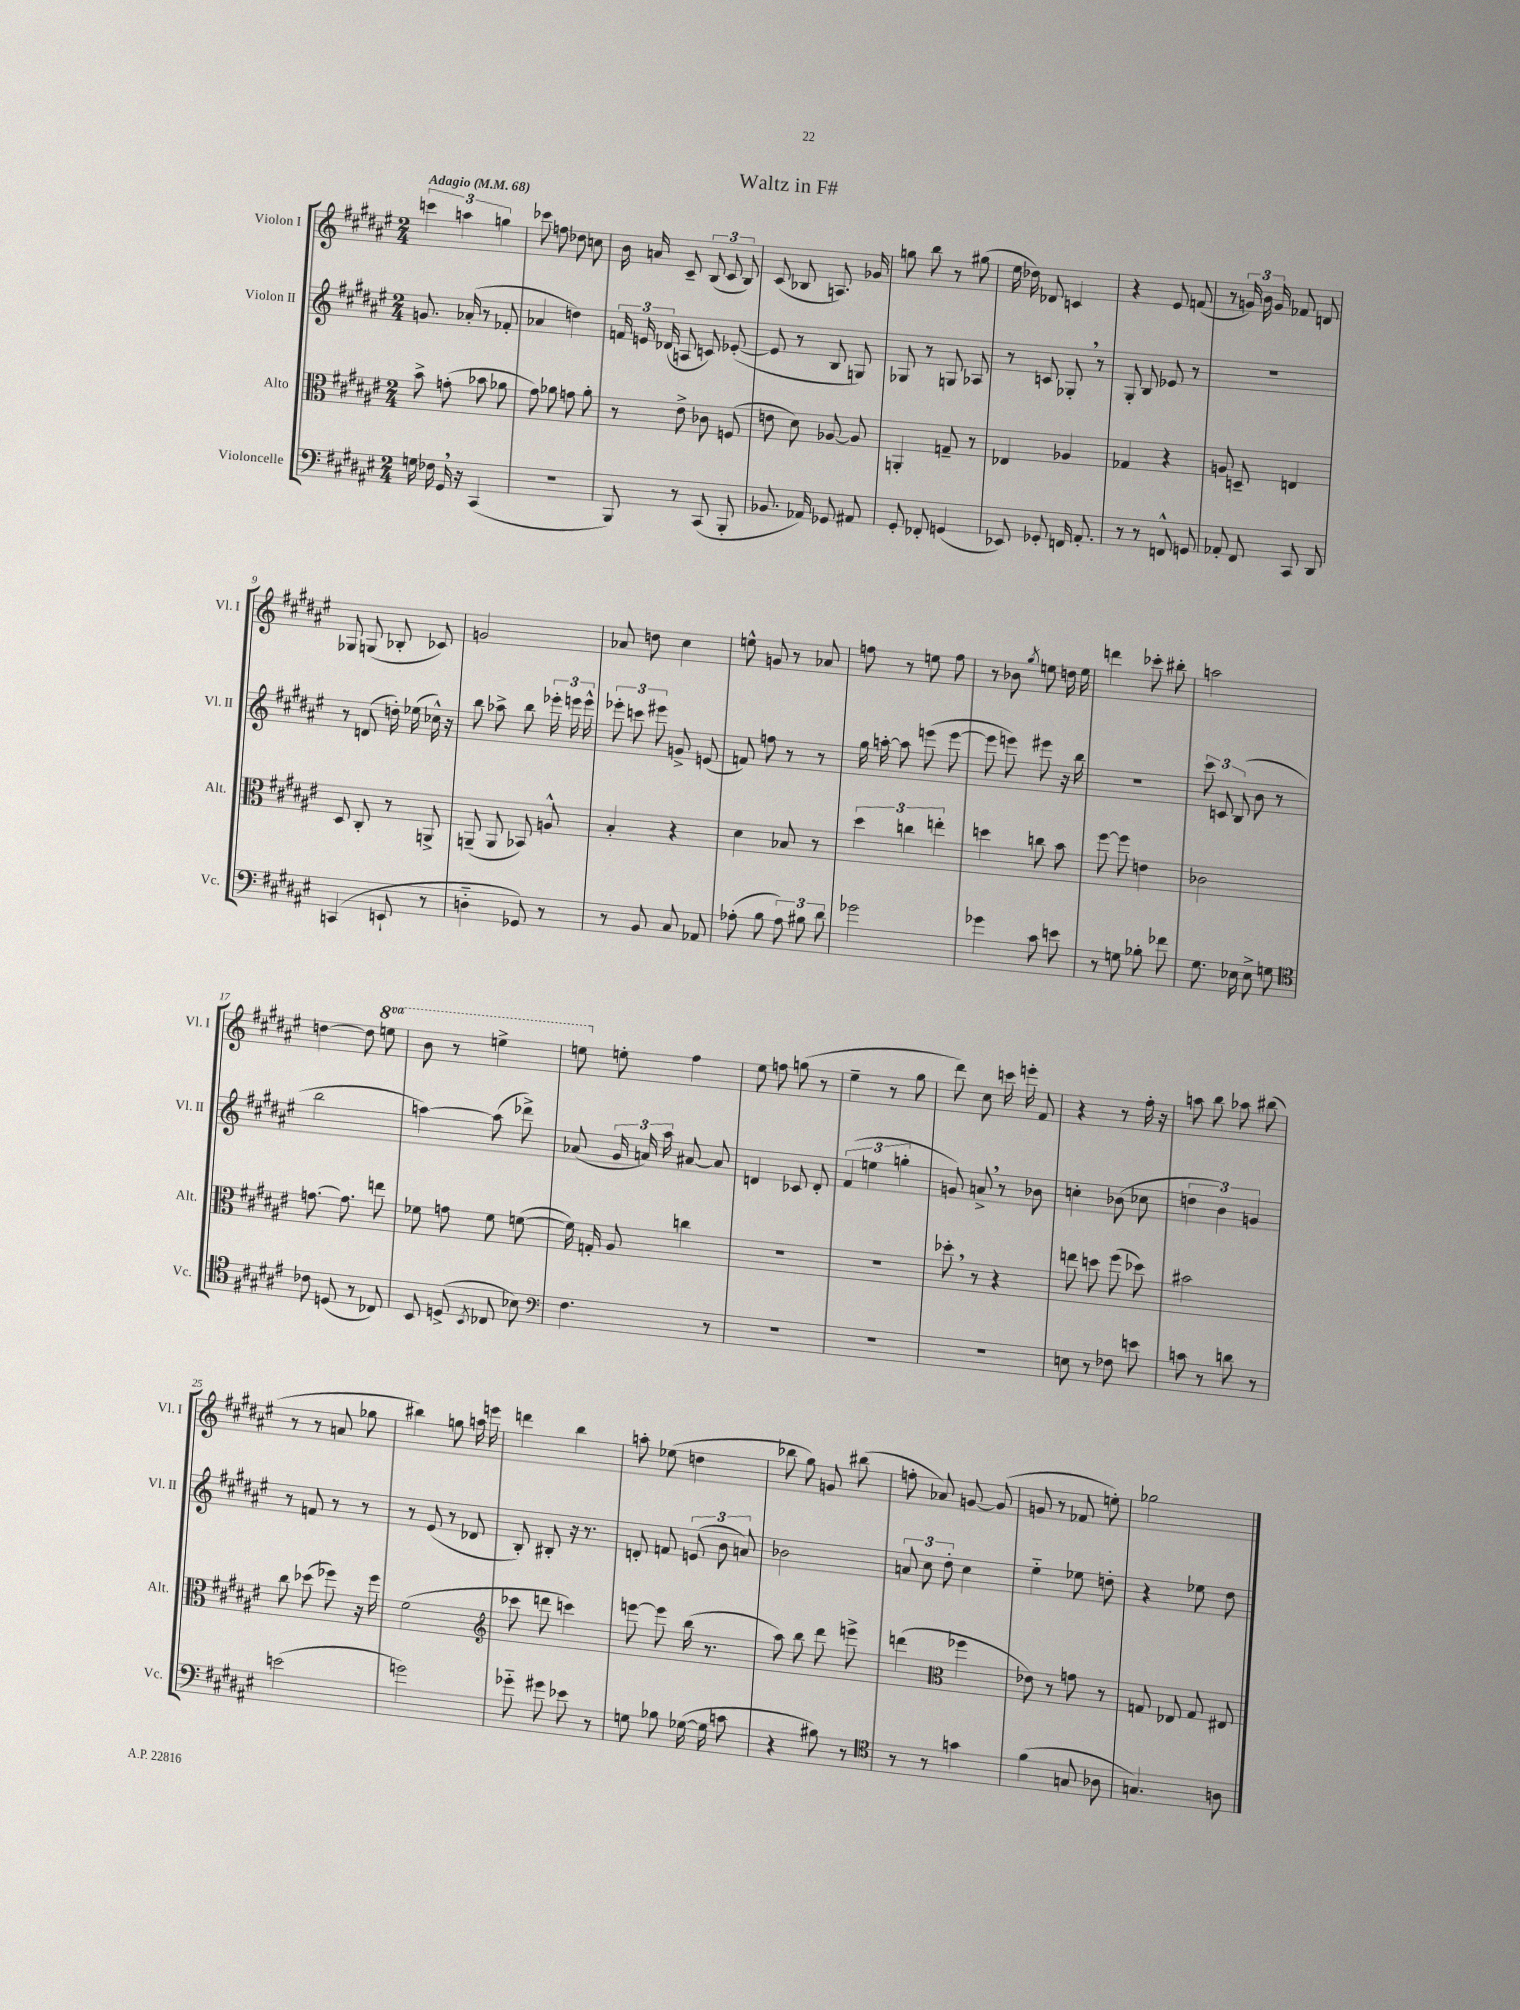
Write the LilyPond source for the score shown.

\header { title = "Waltz in F#" }
<<
\new StaffGroup <<
\new Staff = "s0" \with { instrumentName = "Violon I" shortInstrumentName = "Vl. I" } {
    \clef treble \key fis \major \numericTimeSignature \time 2/4 \set Staff.ottavationMarkups = #ottavation-simple-ordinals \tempo "Adagio" 4 = 68
    \autoBeamOff \tuplet 3/2 { c'''4 a''4 g''4 } |
    ces'''8 f''8 des''8 c''8 |
    b'16 a'16 cis'8-- \tuplet 3/2 { b8( cis'8 b8) } |
    cis'8( bes8 a8.) ges'16 |
    g''8 b''8 r8 gis''8( |
    eis''16 des''16) des'8 c'4 |
    r4 eis'8 f'8( |
    r8 \tuplet 3/2 { g'16) b'16 g'16 } fes'8 d'8 |
    ges8 g8( bes8-. ces'8) |
    g'2 |
    aes'8 d''8 cis''4 |
    e''8-^ g'8 r8 aes'8 |
    f''8 r8 e''8 f''8 |
    r8 bes'8 \acciaccatura { gis''8 } e''8 d''16 e''16 |
    d'''4 ces'''8-. bis''8-. |
    a''2 |
    d''4~ d''8 \ottava #1 e'''8 |
    b''8 r8 e'''4-> |
    e'''8 \ottava #0 e''8-. fis''4 |
    eis''8 f''8 g''8( r8 |
    eis''4-- r8 gis''8 |
    dis'''8) cis''8 c'''16 e'''16-. fis'8 |
    r4 r8 fis''16-. r16 |
    a''8 b''8 aes''8 bis''8( |
    r8 r8 a'8 ges''8 |
    bis''4) g''8 a''16 e'''16 |
    d'''4 b''4 |
    a''8-. ees''8( d''4 |
    bes''8 gis''8) g'8 bis''8( |
    f''8-. aes'8) g'8~ g'8( |
    g'8 r8 fes'8 e''8-.) |
    ges''2 \bar "|." |
}
\new Staff = "s1" \with { instrumentName = "Violon II" shortInstrumentName = "Vl. II" } {
    \clef treble \key fis \major \numericTimeSignature \time 2/4
    \autoBeamOff g'8. aes'16-.( r8 fes'8-. |
    aes'4 d''4) |
    \tuplet 3/2 { f'16 e'16 des'16( } a8 c'8) ees'8~-.( |
    ees'8 r8 b8 g8) |
    ges8 r8 g8 aes8 |
    r8 c'8 ges8-. \breathe r8 |
    gis8-. b8 ees'8 r8 |
    r2 |
    r8 d'8( d''16-.) ees''16( ces''16-^) r16 |
    b''8 aes''8-> b''8 \tuplet 3/2 { ees'''16-. e'''16 e'''16-^ } |
    \tuplet 3/2 { ees'''8-. c'''8 eis'''8 } g'8-> e'8( |
    f'8) f''8 r8 r8 |
    gis''16 a''16~-. a''8 e'''8( e'''8~ |
    e'''8 e'''8) eis'''8 r16 b''16 |
    r2 |
    \tuplet 3/2 { cis'''8 c'8 b8( } b'8 r8 |
    b''2 |
    a''4~) a''8( des'''8->) |
    aes'8( \tuplet 3/2 { gis'16 a'16) ais''16 } ais'8~ ais'8 |
    d'4 ces'8 d'8-. |
    \tuplet 3/2 { fis'4( e''4 g''4-. } |
    g'8) a'8-> \breathe r8 bes'8 |
    c''4-. bes'8( ces''8 |
    \tuplet 3/2 { d''4 b'4) g'4 } |
    r8 f'8 r8 r8 |
    r8 eis'8( r8 des'8 |
    b8-.) bis8-. r16 r8. |
    d'8-. f'8 \tuplet 3/2 { e'8( b'8 a'8) } |
    bes'2 |
    \tuplet 3/2 { a'8 cis''8 dis''8-. } cis''4 |
    eis''4-_ ees''8 d''8-. |
    r4 ees''8 dis''8 \bar "|." |
}
\new Staff = "s2" \with { instrumentName = "Alto" shortInstrumentName = "Alt." } {
    \clef alto \key fis \major \numericTimeSignature \time 2/4
    \autoBeamOff b'8-> g'8-.( bes'8 aes'8 |
    gis'8) aes'8 g'8 aes'8-. |
    r8 eis'8-> ces'8 f8( |
    e'8 dis'8) aes8~ aes8 |
    a,4-. g8-- r8 |
    ees4 aes4 |
    ges4 r4 |
    a8 d8-- e4 |
    dis8 cis8-. r8 a,8-> |
    a,8--( a,8 bes,8) a8-^ |
    b4-. r4 |
    dis'4 bes8 r8 |
    \tuplet 3/2 { dis''4 c''4 e''4-. } |
    d''4 c''8 b'8 |
    fis''8~ fis''8 e'4 |
    ces'2 |
    g'8.~ g'8. e''8 |
    fes'8 g'8 fes'8 f'8~( |
    f'16) g16-. ais8 c''4 |
    r2 |
    r2 |
    des''8-. \breathe r8 r4 |
    e''8 d''8 fis''8( des''8) |
    bis'2 |
    cis''8 des''8( fes''8) r16 fes''16 |
    fis'2( |
    \clef treble ces'''8 d'''8 c'''4) |
    e'''8~ e'''8 b''16( r8. |
    ais''8) b''8 dis'''8 e'''8-> |
    d'''4( \clef alto fes''4 |
    ees'8) r8 g'8 r8 |
    g8 ees8 g8 eis8 \bar "|." |
}
\new Staff = "s3" \with { instrumentName = "Violoncelle" shortInstrumentName = "Vc." } {
    \clef bass \key fis \major \numericTimeSignature \time 2/4
    \autoBeamOff g16 fes16 gis,16 \breathe r16 cis,4( |
    r2 |
    b,,8) r8 cis,8( b,,8-. |
    bes,8. aes,16) ges,8 ais,8 |
    gis,8-. fes,8-. g,4( |
    ees,8) ges,8-. f,16 ais,8.-. |
    r8 r8 f,8-^ g,8 |
    aes,8-. fis,8 cis,8 dis,8 |
    c,4( e,8-! r8 |
    d4-_ ges,8) r8 |
    r8 b,8 cis8 aes,8 |
    aes8-.( b8 \tuplet 3/2 { aes8) bis8 dis'8 } |
    ges'2 |
    ges'4 cis'8 e'8 |
    r8 g8 bes8-. fes'8 |
    gis8. ees16 ees8-> g8 |
    \clef tenor ces'8 d8( r8 ces8) |
    b,8 d8->( \acciaccatura { b,8 } ces8 bes8) |
    \clef bass fis4. r8 |
    R2 |
    R2 |
    R2 |
    e8 r8 fes8 e'8 |
    c'8 r8 d'8 r8 |
    e'2( |
    g'2) |
    ges'8-_ gis'8 ees'8 r8 |
    g8 bes8 ges16~( ges16 c'8 |
    r4 bis8) r8 |
    \clef tenor r8 r8 g'4 |
    fis'4( g8 aes8 |
    g4.) a8 \bar "|." |
}
>>
>>
